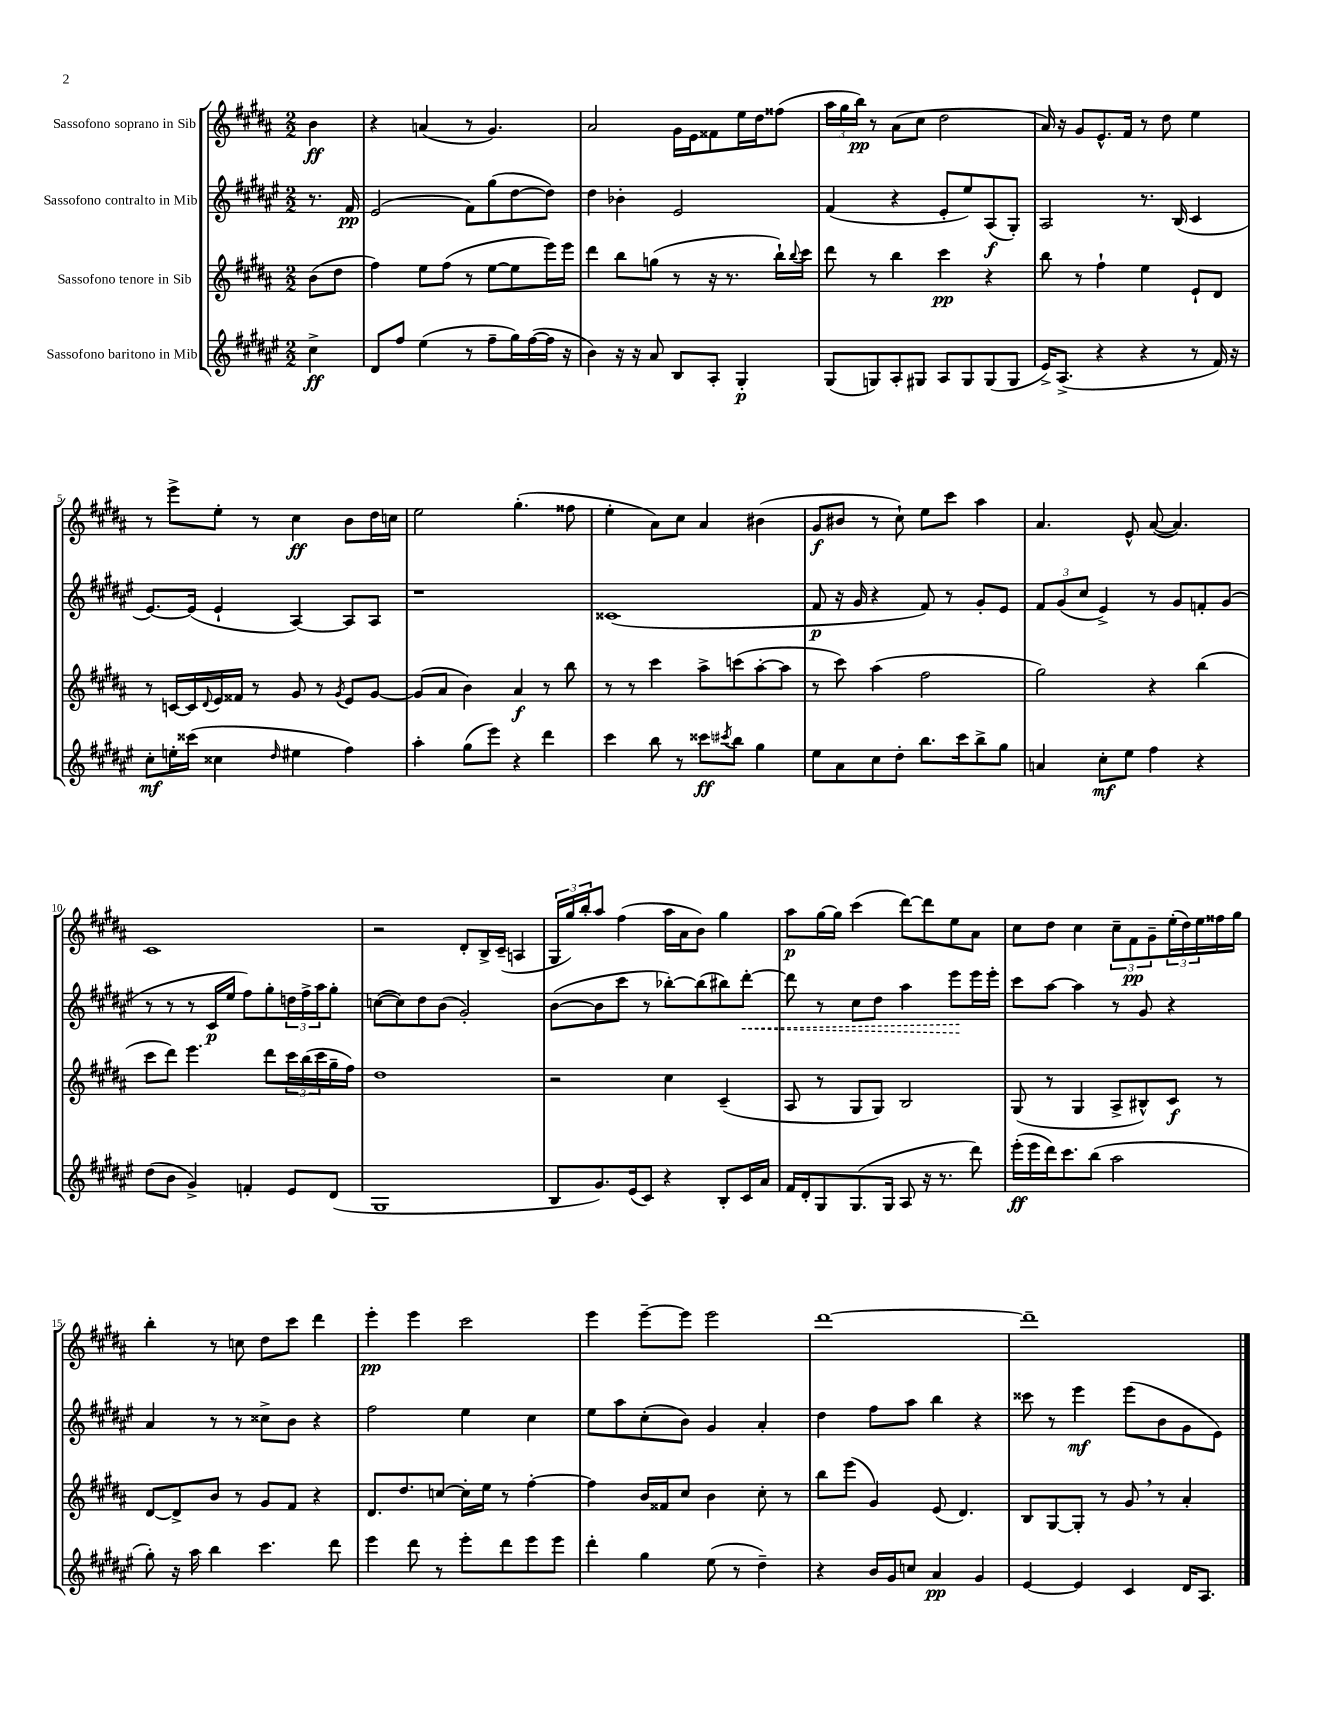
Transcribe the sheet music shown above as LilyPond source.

<<
\new StaffGroup <<
\new Staff = "s0" \with { instrumentName = "Sassofono soprano in Sib" } {
    \clef treble \key b \major \numericTimeSignature \time 2/2 \partial 4
    b'4\ff |
    r4 a'4( r8 gis'4.) |
    ais'2 gis'16 e'16 fisis'8 e''16 dis''16 fisis''8( |
    \tuplet 3/2 { ais''16 gis''16 b''16\pp) } r8 ais'8( cis''8 dis''2 |
    ais'16) r16 gis'8 e'8.-^ fis'16 r8 dis''8 e''4 |
    r8 e'''8-> e''8-. r8 cis''4\ff b'8 dis''16 c''16 |
    e''2 gis''4.-.( fisis''8 |
    e''4-. ais'8) cis''8 ais'4 bis'4( |
    gis'8\f bis'8 r8 cis''8-!) e''8 cis'''8 ais''4 |
    ais'4. e'8-^ ais'8~( ais'4.) |
    cis'1 |
    r2 dis'8-. b16-> cis'16--( a4 |
    \tuplet 3/2 { gis16 gis''16) b''16-. } ais''8 fis''4( ais''16 ais'16 b'8) gis''4 |
    ais''8\p gis''16~ gis''16 cis'''4( dis'''8~) dis'''8 e''8 ais'8 |
    cis''8 dis''8 cis''4 \tuplet 3/2 { cis''8-- fis'8\pp gis'8-- } \tuplet 3/2 { e''16-.( dis''16) e''16 } fisis''16 gis''16 |
    b''4-. r8 c''8 dis''8 cis'''8 dis'''4 |
    e'''4-.\pp e'''4 cis'''2 |
    e'''4 e'''8~-- e'''8 e'''2 |
    dis'''1~ |
    dis'''1-- \bar "|." |
}
\new Staff = "s1" \with { instrumentName = "Sassofono contralto in Mib" } {
    \clef treble \key fis \major \numericTimeSignature \time 2/2 \partial 4
    r8. fis'16\pp |
    eis'2( fis'8) gis''8( dis''8~ dis''8) |
    dis''4 bes'4-. eis'2 |
    fis'4( r4 eis'8-. eis''8) ais8\f( gis8-.) |
    ais2 r8. b16( cis'4 |
    eis'8.~) eis'16( eis'4-! ais4~) ais8 ais8 |
    r1 |
    cisis'1( |
    fis'8\p r16 gis'16 r4 fis'8) r8 gis'8-. eis'8 |
    \tuplet 3/2 { fis'8 gis'8( cis''8 } eis'4->) r8 gis'8 f'8-. gis'8( |
    r8 r8 r8 cis'16\p eis''16 fis''8) gis''8-. \tuplet 3/2 { d''16 fis''16-> ais''16 } gis''8-. |
    c''8~( c''8) dis''8 b'8( gis'2-.) |
    b'8~( b'8 cis'''8 r8 bes''8~-.) bes''8( bis''8) \once \override Hairpin.style = #'dashed-line dis'''8~-.\< |
    dis'''8 r8 cis''8 dis''8 ais''4 eis'''8\! eis'''16 eis'''16-. |
    cis'''8 ais''8~ ais''4 r8 gis'8 r4 |
    ais'4 r8 r8 cisis''8-> b'8 r4 |
    fis''2 eis''4 cis''4 |
    eis''8 ais''8 cis''8-.( b'8) gis'4 ais'4-. |
    dis''4 fis''8 ais''8 b''4 r4 |
    cisis'''8 r8 eis'''4\mf eis'''8( b'8 gis'8 eis'8) \bar "|." |
}
\new Staff = "s2" \with { instrumentName = "Sassofono tenore in Sib" } {
    \clef treble \key b \major \numericTimeSignature \time 2/2 \partial 4
    b'8( dis''8 |
    fis''4) e''8 fis''8( r8 e''8~ e''8 e'''16) e'''16 |
    dis'''4 b''8 g''8( r8 r16 r8. b''16-!) \appoggiatura { b''8 } cis'''16 |
    dis'''8 r8 b''4 cis'''4\pp r4 |
    b''8 r8 fis''4-! e''4 e'8-! dis'8 |
    r8 c'16~ c'16 \appoggiatura { dis'8 } e'16 fisis'16 r8 gis'8 r8 \acciaccatura { gis'8 } e'8 gis'8~ |
    gis'8( ais'8 b'4) ais'4\f r8 b''8 |
    r8 r8 cis'''4 ais''8-> c'''8( ais''8~-. ais''8 |
    r8 cis'''8) ais''4( fis''2 |
    gis''2) r4 b''4( |
    cis'''8 dis'''8) e'''4. dis'''8 \tuplet 3/2 { cis'''16 b''16( cis'''16 } gis''16-- fis''16) |
    dis''1 |
    r2 cis''4 cis'4--( |
    ais8 r8 gis8 gis8) b2 |
    gis8( r8 gis4 ais8-> bis8-^) cis'8\f r8 |
    dis'8~ dis'8-> b'8 r8 gis'8 fis'8 r4 |
    dis'8. dis''8. c''8~ c''16-. e''16 r8 fis''4~-. |
    fis''4 b'16 fisis'16 cis''8 b'4 cis''8-. r8 |
    b''8 e'''8( gis'4) e'8( dis'4.) |
    b8 gis8~ gis8-. r8 gis'8 \breathe r8 ais'4-. \bar "|." |
}
\new Staff = "s3" \with { instrumentName = "Sassofono baritono in Mib" } {
    \clef treble \key fis \major \numericTimeSignature \time 2/2 \partial 4
    cis''4->\ff |
    dis'8 fis''8 eis''4( r8 fis''8-- gis''16) fis''16~( fis''16 r16 |
    b'4) r16 r16 ais'8 b8 ais8-. gis4-.\p |
    gis8( g8) ais8-. gis8 ais8 gis8 gis8( gis8 |
    eis'16->) ais8.->( r4 r4 r8 fis'16) r16 |
    cis''8-.\mf e''16-. cisis'''16( cisis''4 \grace { dis''16 } eis''4 fis''4) |
    ais''4-. gis''8( eis'''8) r4 dis'''4 |
    cis'''4 b''8 r8 cisis'''8\ff \acciaccatura { cis'''8 } b''8 gis''4 |
    eis''8 ais'8 cis''8 dis''8-. b''8. cis'''16 b''8-> gis''8 |
    a'4 cis''8-.\mf eis''8 fis''4 r4 |
    dis''8( b'8 gis'4->) f'4-. eis'8 dis'8( |
    gis1 |
    b8 gis'8.) eis'16( cis'8) r4 b8-. cis'16 ais'16 |
    fis'16 dis'16-. gis8 gis8.( gis16 ais8 r16 r8. dis'''8) |
    eis'''16-.\ff( eis'''16 dis'''16) cis'''8. b''8( ais''2 |
    gis''8-.) r16 ais''16 b''4 cis'''4. dis'''8 |
    eis'''4 dis'''8 r8 eis'''8-. dis'''8 eis'''8 eis'''8 |
    dis'''4-. gis''4 eis''8( r8 dis''4--) |
    r4 b'16 gis'16 c''8 ais'4\pp gis'4 |
    eis'4~ eis'4 cis'4 dis'16 ais8. \bar "|." |
}
>>
>>
